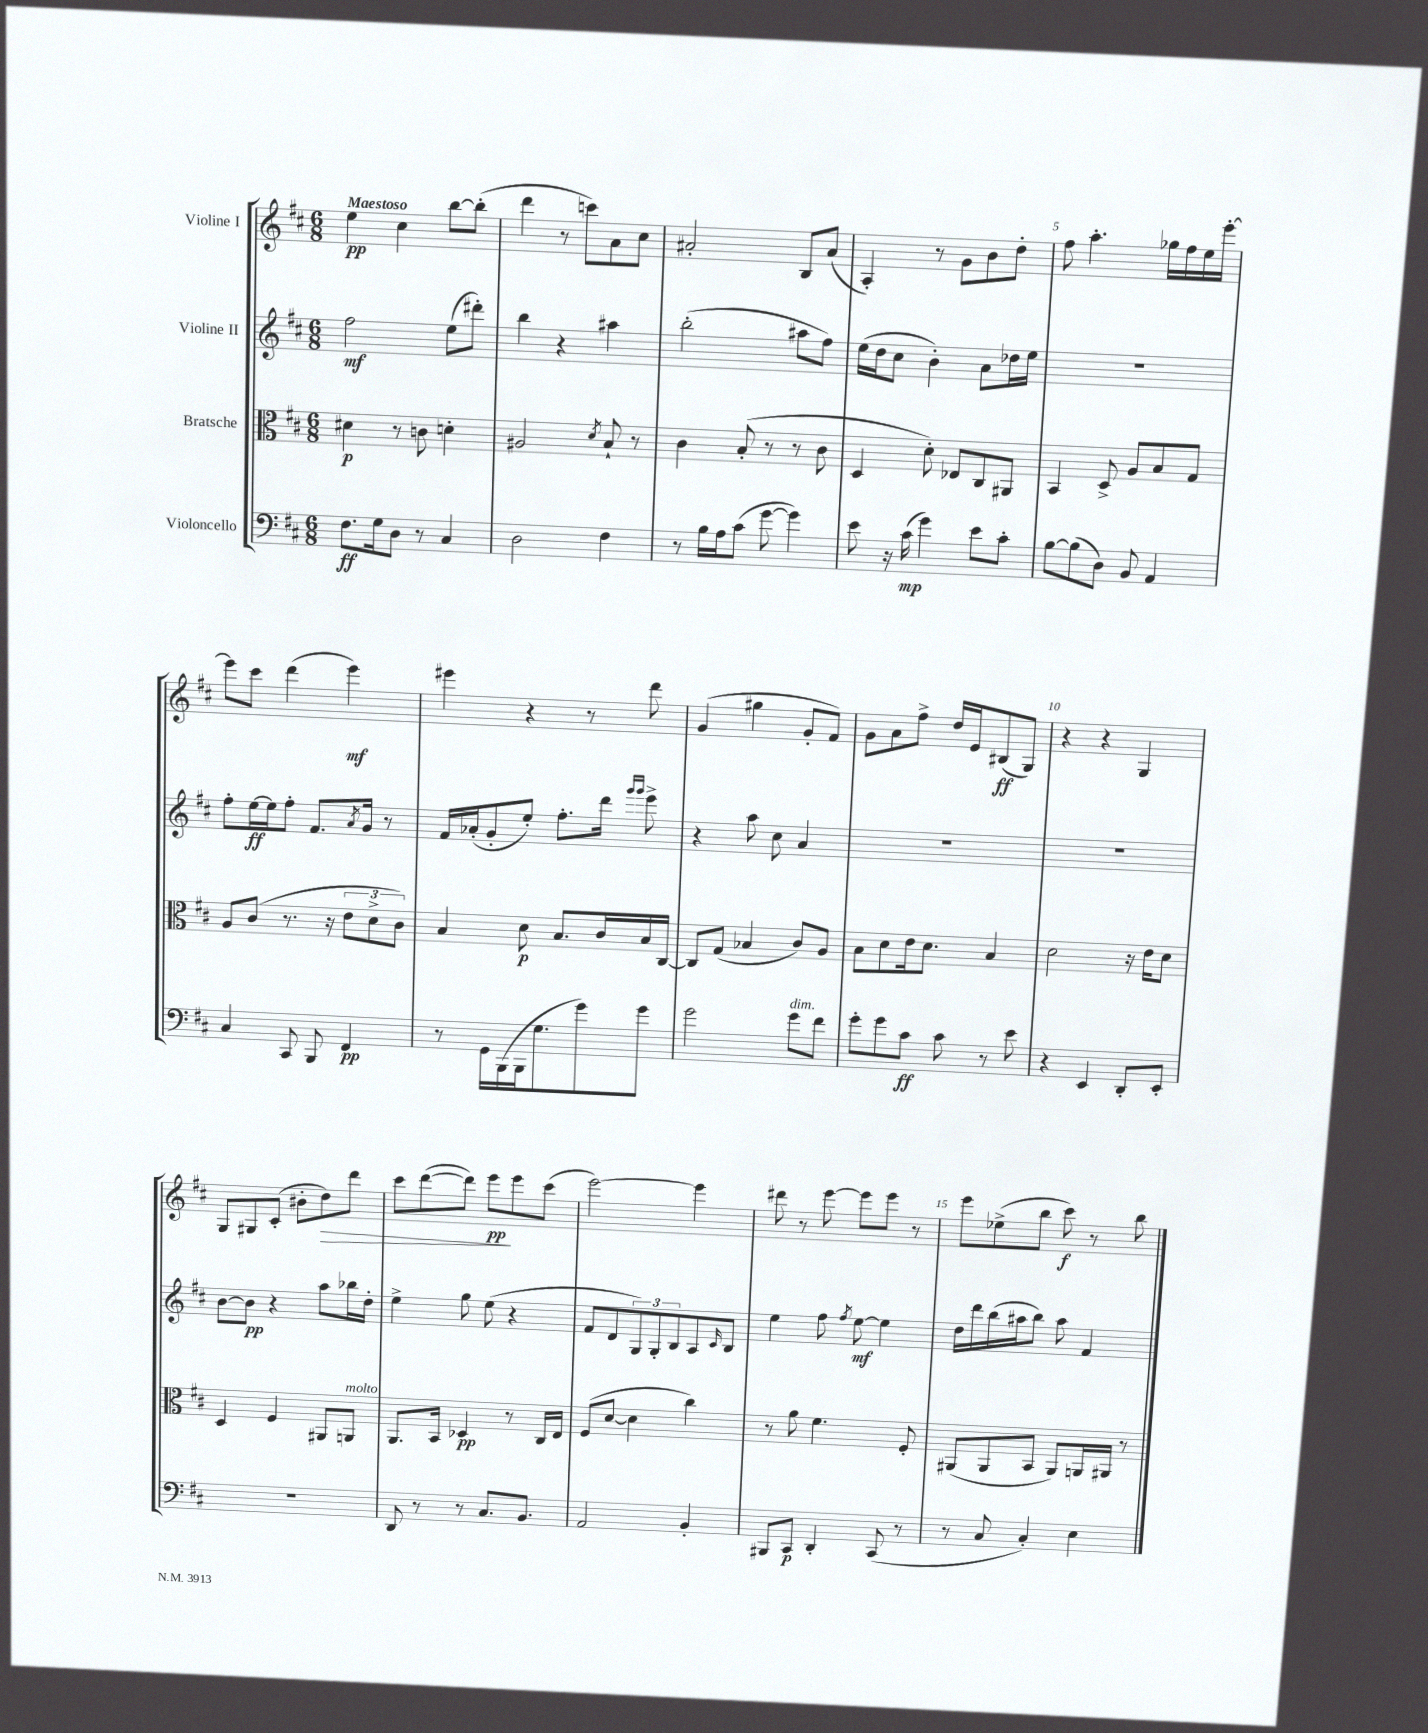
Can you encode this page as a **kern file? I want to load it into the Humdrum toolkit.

**kern	**dynam	**kern	**dynam	**kern	**dynam	**kern	**dynam
*part4	*part4	*part3	*part3	*part2	*part2	*part1	*part1
*staff4	*staff4	*staff3	*staff3	*staff2	*staff2	*staff1	*staff1
*I"Violoncello	*	*I"Bratsche	*	*I"Violine II	*	*I"Violine I	*
*clefF4	*	*clefC3	*	*clefG2	*	*clefG2	*
*k[f#c#]	*	*k[f#c#]	*	*k[f#c#]	*	*k[f#c#]	*
*M6/8	*	*M6/8	*	*M6/8	*	*M6/8	*
=1	=1	=1	=1	=1	=1	=1	=1
!	!	!	!	!	!	!LO:TX:a:B:t=Maestoso	!
8.F#\L	ff	4d#X\	p	2ff#\	mf	4ee\	pp
16G\k	.	.	.	.	.	.	.
8D\J	.	8r	.	.	.	4cc#\	.
8r	.	8cn\	.	.	.	.	.
4C#/	.	4dn'\	.	(8ee\L	.	[8bb\L	.
.	.	.	.	8ddd#X'\J)	.	(8bb'\J]	.
=2	=2	=2	=2	=2	=2	=2	=2
2D\	.	2A#X/	.	4bb\	.	4ddd\	.
.	.	.	.	4r	.	8r	.
.	.	.	.	.	.	8cccn\L)	.
.	.	8qd/	.	.	.	.	.
4F#\	.	8B`/	.	4aa#X\	.	8a\	.
.	.	8r	.	.	.	8cc#\J	.
=3	=3	=3	=3	=3	=3	=3	=3
8r	.	4c#\	.	(2bb'\	.	2a#X'/	.
16B\LL	.	.	.	.	.	.	.
16A\J	.	.	.	.	.	.	.
(8c#\J	.	(8B'/	.	.	.	.	.
[8g\	.	8r	.	.	.	.	.
4g\])	.	8r	.	8aa#X\L	.	8B/L	.
.	.	8c#\	.	8ff#\J)	.	(8a#/J	.
=4	=4	=4	=4	=4	=4	=4	=4
8e\	.	4D/	.	(16ee\LL	.	4A'/)	.
.	.	.	.	16dd\J	.	.	.
16r	.	.	.	8cc#\J	.	.	.
(16c#\	mp	.	.	.	.	.	.
4g\)	.	8d'\)	.	4b'\)	.	8r	.
.	.	8E-X/L	.	.	.	8g\L	.
8e\L	.	8C#/	.	8a\L	.	8b\	.
8c#'\J	.	8AA#X/J	.	16dd-X\L	.	8dd'\J	.
.	.	.	.	16ee\JJ	.	.	.
=5	=5	=5	=5	=5	=5	=5	=5
[8B\L	.	4BB/	.	2.r	.	8ff#\	.
(8B\]	.	.	.	.	.	4.aa'\	.
8D\J)	.	8D^/	.	.	.	.	.
8BB/	.	8A/L	.	.	.	.	.
4AA/	.	8B/	.	.	.	16gg-X\LL	.
.	.	.	.	.	.	16ff#\	.
.	.	8G/J	.	.	.	16ee\	.
.	.	.	.	.	.	[16eee'\JJ	.
!!LO:LB:g=z
=6	=6	=6	=6	=6	=6	=6	=6
4C#/	.	8A/L	.	8ff#'\L	.	8eee\L]	.
.	.	(8c#/J	.	[16ee\L	ff	8ccc#\J	.
.	.	.	.	16ee\J]	.	.	.
8CC#/	.	8.r	.	8ff#'\J	.	(4ddd\	.
8BBB/	.	.	.	8.f#/L	.	.	.
.	.	16r	.	.	.	.	.
4FF#/	pp	12e\L	.	.	.	4eee\)	mf
.	.	.	.	8qa/	.	.	.
.	.	.	.	16g/Jk	.	.	.
.	.	12d^\	.	.	.	.	.
.	.	.	.	8r	.	.	.
.	.	12c#\J)	.	.	.	.	.
=7	=7	=7	=7	=7	=7	=7	=7
8r	.	4B/	.	16f#/LL	.	4eee#X\	.
.	.	.	.	(16a-X'/J	.	.	.
16GG\LL	.	.	.	8g'/	.	.	.
(16BBB\	.	.	.	.	.	.	.
16BBB\J	.	8d\	p	8ee'/J)	.	4r	.
8.G\	.	.	.	.	.	.	.
.	.	8.B/L	.	8.ff#'\L	.	.	.
8g\)	.	.	.	.	.	8r	.
.	.	16c#/L	.	16ddd\Jk	.	.	.
.	.	.	.	16qqggg/LL	.	.	.
.	.	.	.	16qqggg/JJ	.	.	.
8g\J	.	16B/	.	8eee^\	.	8ddd\	.
.	.	[16C#/JJ	.	.	.	.	.
=8	=8	=8	=8	=8	=8	=8	=8
2g\	.	8C#/L]	.	4r	.	(4g/	.
.	.	(8G/J	.	.	.	.	.
.	.	4B-X/	.	8aa\	.	4gg#X\	.
.	.	.	.	8cc#\	.	.	.
!LO:TX:a:i:t=dim.	!	!	!	!	!	!	!
8g\L	.	8c#/L)	.	4a/	.	8g'/L	.
8f#\J	.	8A/J	.	.	.	8f#/J)	.
=9	=9	=9	=9	=9	=9	=9	=9
8g'\L	.	8B\L	.	2.r	.	8g\L	.
8g\	.	8d\	.	.	.	8a\	.
8c#\J	ff	16e\k	.	.	.	8ff#^\J	.
.	.	8.d\J	.	.	.	.	.
8c#\	.	.	.	.	.	16dd/LL	.
.	.	.	.	.	.	16e/J	.
8r	.	4B/	.	.	.	(8B#X/	ff
8e\	.	.	.	.	.	8G/J)	.
=10	=10	=10	=10	=10	=10	=10	=10
4r	.	2d\	.	2.r	.	4r	.
4EE/	.	.	.	.	.	4r	.
8DD'/L	.	16r	.	.	.	4G/	.
.	.	16e\KL	.	.	.	.	.
8EE'/J	.	8d\J	.	.	.	.	.
!!LO:LB:g=z
=11	=11	=11	=11	=11	=11	=11	=11
2.r	.	4D/	.	[8b\L	.	8G/L	.
.	.	.	.	8b\J]	pp	8G#X/	.
.	.	4F#/	.	4r	.	(8c#'/J	.
.	.	.	.	.	.	8b#X'\L	.
!	!	!	!	!	!	!	!LO:HP:b
.	.	8AA#X/L	.	8aa\L	.	8dd\)	>
!	!	!LO:TX:a:i:t=molto	!	!	!	!	!
.	.	8AAn/J	.	16bb-X\L	.	8ddd\J	.
.	.	.	.	16dd'\JJ	.	.	.
=12	=12	=12	=12	=12	=12	=12	=12
8DD/	.	8.AA/L	.	4ee^\	.	8ccc#\L	.
8r	.	.	.	.	.	([8ddd\	.
.	.	16BB/Jk	.	.	.	.	.
8r	.	4D-X/	pp	8gg\	.	8ddd\J])	.
8.C#/L	.	.	.	(8ee\	.	8eee\L	pp
.	.	8r	.	4r	.	8eee\	]
8.BB/J	.	.	.	.	.	.	.
.	.	16C#/LL	.	.	.	(8ccc#\J	.
.	.	16E/JJ	.	.	.	.	.
=13	=13	=13	=13	=13	=13	=13	=13
2AA/	.	(8F#/L	.	8f#/L	.	[2eee\)	.
.	.	[8d/J	.	8d/	.	.	.
.	.	4d\]	.	12G/)	.	.	.
.	.	.	.	12G'/	.	.	.
.	.	.	.	12B/	.	.	.
4BB'/	.	4cc#\)	.	8A/	.	4eee\]	.
.	.	.	.	16qqc#/	.	.	.
.	.	.	.	8B/J	.	.	.
=14	=14	=14	=14	=14	=14	=14	=14
8BBB#X/L	.	8r	.	4ee\	.	8ddd#X\	.
8CC#/J	p	8a\	.	.	.	8r	.
4DD'/	.	4.f#\	.	8ff#\	.	[8eee\	.
.	.	.	.	8qff#/	.	.	.
.	.	.	.	[8ee\	mf	8eee\L]	.
(8CC#/	.	.	.	4ee\]	.	8eee\J	.
8r	.	8F#'/	.	.	.	8r	.
=15	=15	=15	=15	=15	=15	=15	=15
8r	.	(8AA#X/L	.	16dd\LL	.	8eee\L	.
.	.	.	.	16ddd\	.	.	.
8C#/	.	8AA#/	.	(16bb\	.	(8ee-X^\	.
.	.	.	.	16aa#X\J	.	.	.
4C#'/)	.	8BB/J	.	8bb\J)	.	8bb\J	.
.	.	8AA#/L)	.	8aa#\	.	8ccc#\)	f
4E\	.	16AAn/L	.	4f#/	.	8r	.
.	.	16AA#X/JJ	.	.	.	.	.
.	.	8r	.	.	.	8bb\	.
==	==	==	==	==	==	==	==
*-	*-	*-	*-	*-	*-	*-	*-
